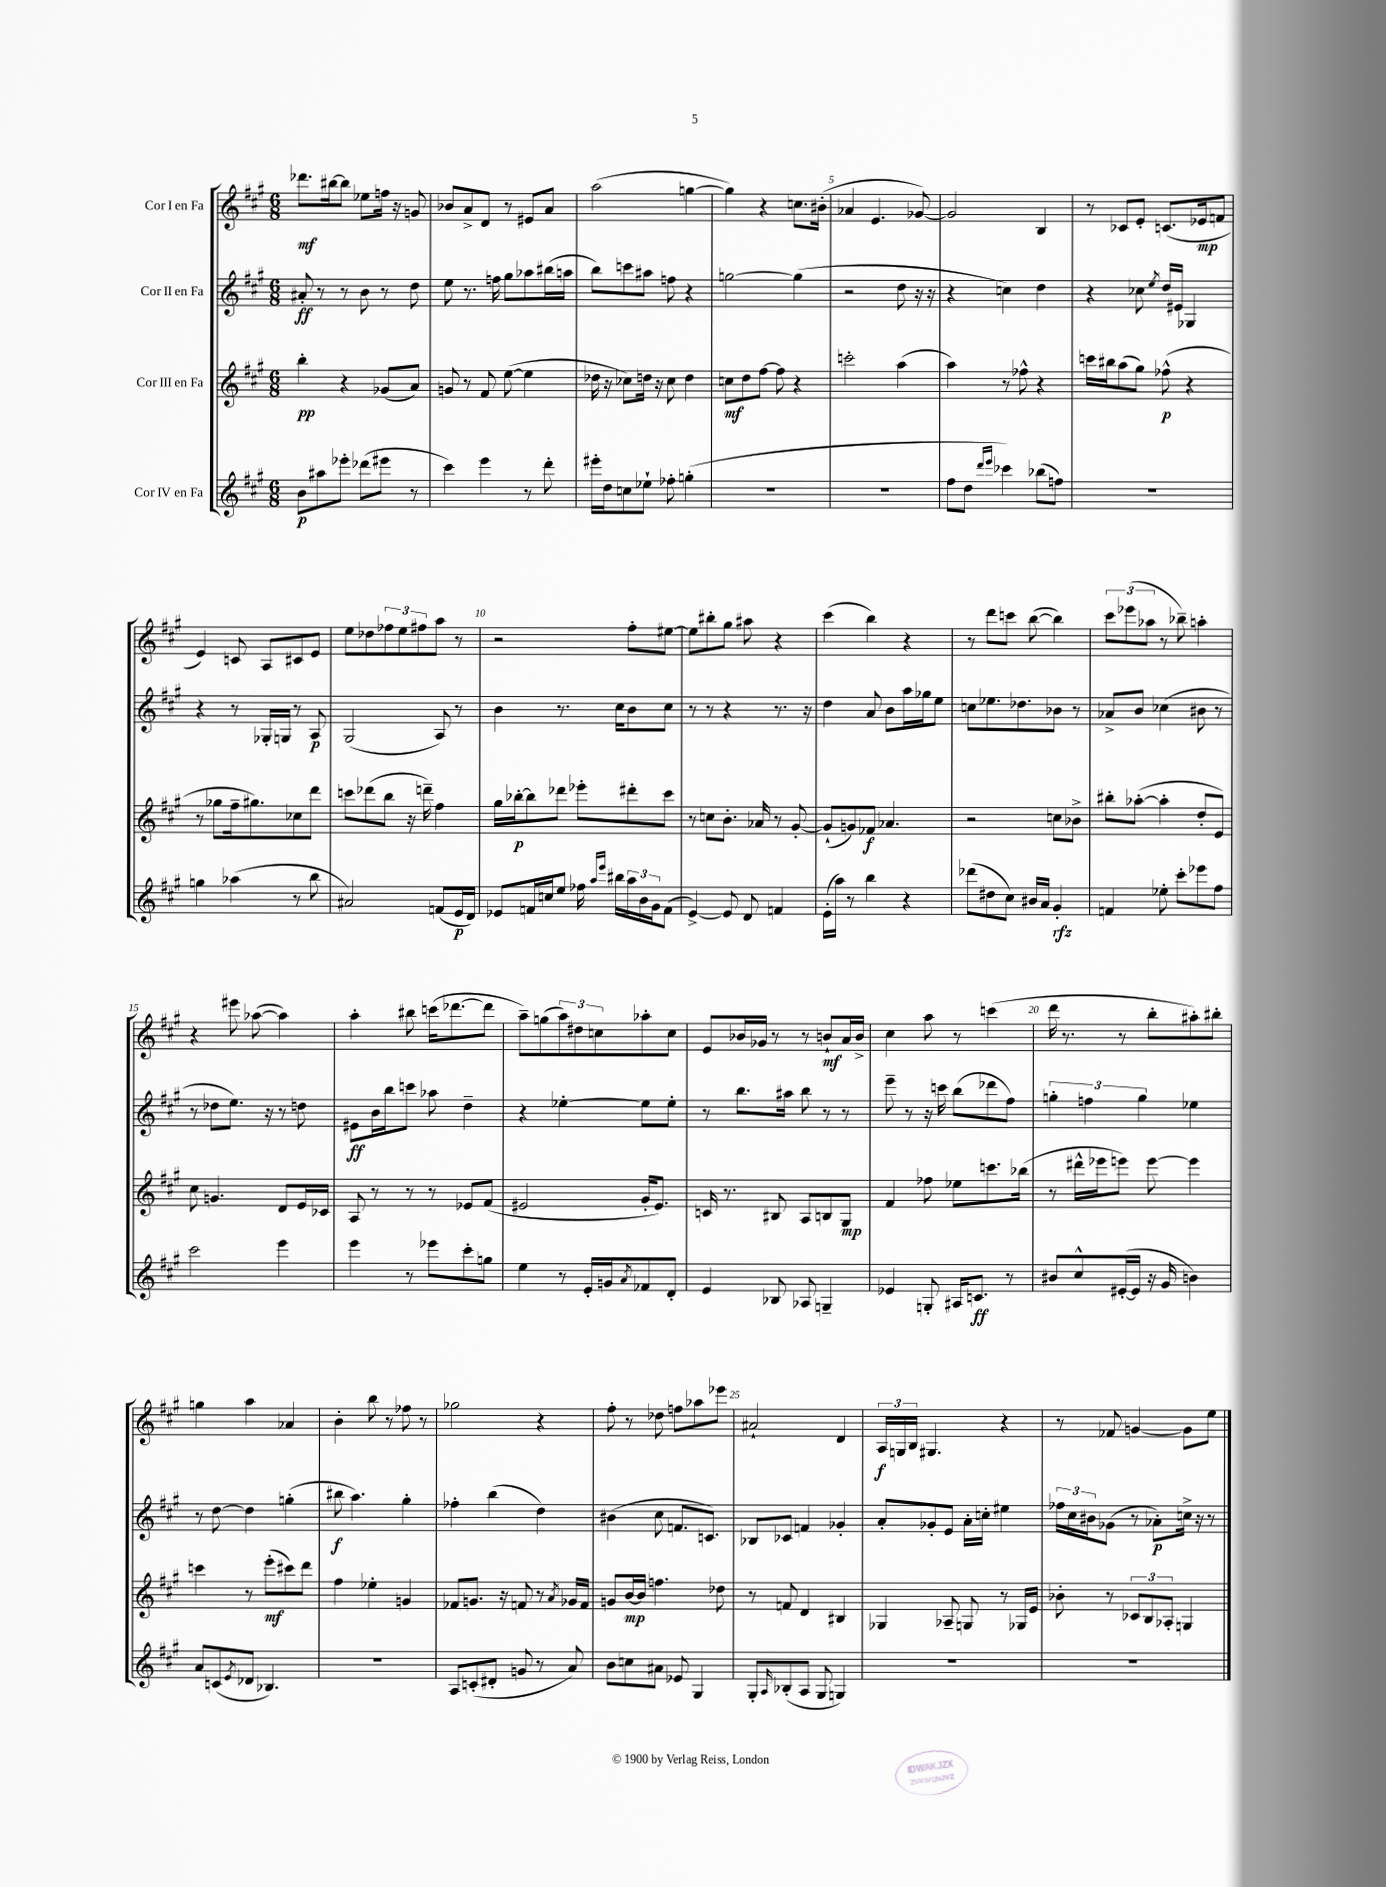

**kern	**dynam	**kern	**dynam	**kern	**dynam	**kern	**dynam
*part4	*part4	*part3	*part3	*part2	*part2	*part1	*part1
*staff4	*staff4	*staff3	*staff3	*staff2	*staff2	*staff1	*staff1
*I"Cor IV en Fa	*	*I"Cor III en Fa	*	*I"Cor II en Fa	*	*I"Cor I en Fa	*
*clefG2	*	*clefG2	*	*clefG2	*	*clefG2	*
*k[f#c#g#]	*	*k[f#c#g#]	*	*k[f#c#g#]	*	*k[f#c#g#]	*
*M6/8	*	*M6/8	*	*M6/8	*	*M6/8	*
=1	=1	=1	=1	=1	=1	=1	=1
8b\L	p	4bb'\	pp	8a#X'/	ff	8.ddd-X\L	mf
8aa#X\	.	.	.	8r	.	.	.
.	.	.	.	.	.	[16bb#X\k	.
8eee-X'\J	.	4r	.	8r	.	8bb#\J]	.
(8ddd-X\L	.	.	.	8b\	.	8ee-X\L	.
8eee#X\J	.	(8g-X/L	.	8r	.	16ffn\Jk	.
.	.	.	.	.	.	16r	.
8r	.	8a/J)	.	8dd\	.	8gn/	.
=2	=2	=2	=2	=2	=2	=2	=2
4ccc#\)	.	8gn/	.	8ee\	.	8b-X/L	.
.	.	8r	.	8.r	.	8a^/	.
4eee\	.	8f#/	.	.	.	8d/J	.
.	.	.	.	16ffn\	.	.	.
.	.	([8ee\	.	8gg#\L	.	8r	.
8r	.	4ee\]	.	8aa-X\	.	8e#X/L	.
8ddd'\	.	.	.	(16bb#X\L	.	8a/J	.
.	.	.	.	16aan\JJ	.	.	.
=3	=3	=3	=3	=3	=3	=3	=3
16eee#X'\LL	.	16dd-X\	.	8bb\L)	.	(2aa\	.
16dd\J	.	16r	.	.	.	.	.
8ccn\	.	8cc-X\L)	.	8cccn\	.	.	.
8ee-X`\J	.	16ddn\Jk	.	8aa#X\J	.	.	.
.	.	16r	.	.	.	.	.
8ff-X'\	.	8cc-\	.	8ffn\	.	.	.
(4ggn'\	.	4dd\	.	4r	.	[4ggn\	.
=4	=4	=4	=4	=4	=4	=4	=4
2.r	.	8ccn\L	mf	[2ggn\	.	4gg\])	.
.	.	8dd\	.	.	.	.	.
.	.	[8ff#\J	.	.	.	4r	.
.	.	8ff#\]	.	.	.	.	.
.	.	4r	.	(4gg\]	.	8.ccn\L	.
.	.	.	.	.	.	(16b#X'\Jk	.
=5	=5	=5	=5	=5	=5	=5	=5
2.r	.	2cccn'\	.	2r	.	4a-X/	.
.	.	.	.	.	.	4.e/	.
.	.	(4aa\	.	8dd\	.	.	.
.	.	.	.	16r	.	[8g-X/)	.
.	.	.	.	16r	.	.	.
=6	=6	=6	=6	=6	=6	=6	=6
8ff#\L	.	4aa\)	.	4r	.	2g-/]	.
8dd\J	.	.	.	.	.	.	.
16qqddd/LL	.	.	.	.	.	.	.
16qqeee/JJ	.	.	.	.	.	.	.
4ccc-X\)	.	8r	.	4ccn\)	.	.	.
.	.	8ff-X^^\	.	.	.	.	.
(8bb-X\L	.	4r	.	4dd\	.	4B/	.
8ffn\J)	.	.	.	.	.	.	.
=7	=7	=7	=7	=7	=7	=7	=7
2.r	.	16cccn\LL	.	4r	.	8r	.
.	.	16bb#X\J	.	.	.	.	.
.	.	(8aa\	.	.	.	8c-X/L	.
.	.	8gg#\J)	.	8cc-X\	.	8e'/J	.
.	.	.	.	8qee/	.	.	.
.	.	(8ff-X^^\	p	16dd/LL	.	(8.cn/L	.
.	.	.	.	16e#X/JJ	.	.	.
.	.	4r	.	4G-X/	.	.	.
.	.	.	.	.	.	16e-X/k	mp
.	.	.	.	.	.	8fn/J	.
!!LO:LB:g=z
=8	=8	=8	=8	=8	=8	=8	=8
4ggn\	.	8r	.	4r	.	4e/)	.
.	.	8gg-X\L	.	.	.	.	.
(4aa-X\	.	16ff#~\k	.	8r	.	8cn/	.
.	.	8.gg#X\)	.	.	.	.	.
.	.	.	.	16G-X'/LL	.	8A/L	.
.	.	.	.	16Gn/JJ	.	.	.
8r	.	8cc-X\	.	8r	.	8c#X/	.
8bb\	.	8ddd\J	.	8A/	p	8e/J	.
=9	=9	=9	=9	=9	=9	=9	=9
2a#X/)	.	8cccn\L	.	(2G#/	.	8ee\L	.
.	.	(8ddd-X\	.	.	.	8dd-X\	.
.	.	8bb\J	.	.	.	12ff-X\	.
.	.	.	.	.	.	12ee\	.
.	.	16r	.	.	.	.	.
.	.	.	.	.	.	12ff#X\	.
.	.	16dddn~\)	.	.	.	.	.
(8fn/L	.	4ff#\	.	8A/)	.	8aa\J	.
16e/L	p	.	.	8r	.	8r	.
16d/JJ)	.	.	.	.	.	.	.
=10	=10	=10	=10	=10	=10	=10	=10
8e-X/L	.	16gg#\LL	.	4b\	.	2r	.
.	.	[16bb-X'\J	p	.	.	.	.
16fn/L	.	8bb-\]	.	.	.	.	.
16ccn/J	.	.	.	.	.	.	.
8ee/J	.	8ddd-X\J	.	8.r	.	.	.
16ff-X\	.	8eee-X'\L	.	.	.	.	.
16qqaa/LL	.	.	.	.	.	.	.
16qqeee/JJ	.	.	.	.	.	.	.
16bb#X\LL	.	.	.	16cc#\KL	.	.	.
24aa\	.	8ddd#X'\	.	8b\	.	8ff#'\L	.
24b\	.	.	.	.	.	.	.
24g#\J	.	.	.	.	.	.	.
(8f\J	.	8ccc#\J	.	8cc#\J	.	[8ee#X\J	.
=11	=11	=11	=11	=11	=11	=11	=11
[4e^/)	.	8r	.	8r	.	8ee#\L]	.
.	.	8ccn\L	.	8r	.	8bb#X'\	.
8e/]	.	8.b'\J	.	4r	.	8gg#\J	.
8d/	.	.	.	.	.	8aa#X\	.
.	.	16a-X/	.	.	.	.	.
4fn/	.	8r	.	8.r	.	4r	.
.	.	[8g#'/	.	.	.	.	.
.	.	.	.	16r	.	.	.
=12	=12	=12	=12	=12	=12	=12	=12
(16e'\LL	.	(8g#`/L]	.	4dd\	.	(4ccc#\	.
16aa\JJ)	.	.	.	.	.	.	.
8r	.	8gn/)	.	.	.	.	.
4bb\	.	8f-X/J	f	8a/	.	4bb\)	.
.	.	4.a-X/	.	8b\L	.	.	.
4r	.	.	.	16aa\L	.	4r	.
.	.	.	.	16gg-X\J	.	.	.
.	.	.	.	8ee\J	.	.	.
=13	=13	=13	=13	=13	=13	=13	=13
(8ddd-X\L	.	2r	.	8ccn\L	.	8r	.
8dd#X\	.	.	.	8.ee-X\	.	8ddd\L	.
8cc#\J)	.	.	.	.	.	8cccn\J	.
.	.	.	.	8.dd-X\	.	.	.
16b#X/LL	.	.	.	.	.	([8bb\	.
16a/JJ	.	.	.	.	.	.	.
4g#'/	rfz	8ccn\L	.	8b-X\J	.	4bb\])	.
.	.	8b-X^\J	.	8r	.	.	.
=14	=14	=14	=14	=14	=14	=14	=14
4fn/	.	8bb#X'\L	.	8a-X^/L	.	12ccc#\L	.
.	.	.	.	.	.	(12eee-X\	.
.	.	([8aa-X'\J	.	8b/J	.	.	.
.	.	.	.	.	.	12aa-X\J	.
8ee-X'\	.	4aa-'\]	.	(4cc-X\	.	8r	.
8ccc#'\L	.	.	.	.	.	8bb-X~\)	.
8eee-X\	.	8dd'/L	.	8b#X\	.	4aan'\	.
8ff#\J	.	8e/J)	.	8r	.	.	.
!!LO:LB:g=z
=15	=15	=15	=15	=15	=15	=15	=15
2ccc#\	.	8cc#\	.	8r	.	4r	.
.	.	4.gn/	.	8dd-X\L	.	.	.
.	.	.	.	8.ee\J)	.	8eee#X\	.
.	.	.	.	.	.	([8aa-X\	.
.	.	.	.	16r	.	.	.
4eee\	.	8d/L	.	8r	.	4aa-\])	.
.	.	16e/L	.	8ddn\	.	.	.
.	.	16c-X/JJ	.	.	.	.	.
=16	=16	=16	=16	=16	=16	=16	=16
4eee\	.	8A/	.	8e#X\L	ff	4aa'\	.
.	.	8r	.	16b\L	.	.	.
.	.	.	.	16bb\J	.	.	.
8r	.	8r	.	8cccn\J	.	8bb#X\	.
8eee-X\L	.	8r	.	8aa-X\	.	(16cccn\KL	.
.	.	.	.	.	.	[8.ddd-X\	.
8ccc#'\	.	8e-X/L	.	4dd~\	.	.	.
8ggn\J	.	(8f#/J	.	.	.	8ddd-\J]	.
=17	=17	=17	=17	=17	=17	=17	=17
4ee\	.	2e#X/	.	4r	.	8aa~\L)	.
.	.	.	.	.	.	(8ggn\	.
8r	.	.	.	[4ee-X'\	.	12aa\)	.
.	.	.	.	.	.	12dd#X\	.
16e'/LL	.	.	.	.	.	.	.
.	.	.	.	.	.	12ccn\	.
16gn/J	.	.	.	.	.	.	.
8qa/	.	.	.	.	.	.	.
8f-X/	.	16g#'/KL	.	8ee-\L]	.	8aa-X'\	.
.	.	8.e#/J)	.	.	.	.	.
8d'/J	.	.	.	8ee-'\J	.	8cc\J	.
=18	=18	=18	=18	=18	=18	=18	=18
4e/	.	16cn/	.	8r	.	8e/L	.
.	.	8.r	.	.	.	.	.
.	.	.	.	8.bb\L	.	16b-X/L	.
.	.	.	.	.	.	16g-X/JJ	.
8B-X/	.	8B#X/	.	.	.	8r	.
.	.	.	.	16aa#X\Jk	.	.	.
8A-X/	.	8A/L	.	8bb\	.	8r	.
4Gn~/	.	8Bn/	.	8r	.	8bn`/L	mf
.	.	8G#/J	mp	8r	.	16a/L	.
.	.	.	.	.	.	16b^/JJ	.
=19	=19	=19	=19	=19	=19	=19	=19
4e-X/	.	4f#/	.	8eee~\	.	4cc#\	.
.	.	.	.	8r	.	.	.
8Gn'/	.	8ff-X\	.	16r	.	8aa\	.
.	.	.	.	16cccn\	.	.	.
16A#X/KL	.	8ee-X\L	.	(8bb\L	.	8r	.
8.cn/J	ff	.	.	.	.	.	.
.	.	8.cccn\	.	8ddd-X\	.	(4cccn\	.
8r	.	.	.	8ff#\J)	.	.	.
.	.	(16bb-X\Jk	.	.	.	.	.
=20	=20	=20	=20	=20	=20	=20	=20
8b#X/L	.	8r	.	6ggn'\	.	16ddd\	.
.	.	.	.	.	.	8.r	.
8cc#^^/	.	16ddd#X^^\LL	.	.	.	.	.
.	.	.	.	6ffn\	.	.	.
.	.	16eee-X\J	.	.	.	.	.
([16e#X'/L	.	8eeen\J)	.	.	.	8r	.
16e#/JJ]	.	.	.	.	.	.	.
.	.	.	.	6gg\	.	.	.
16r	.	[8eee\	.	.	.	8bb'\L	.
16g#/	.	.	.	.	.	.	.
4bn\)	.	4eee\]	.	4ee-X\	.	8aa#X'\)	.
.	.	.	.	.	.	8bb#X'\J	.
!!LO:LB:g=z
=21	=21	=21	=21	=21	=21	=21	=21
8a/L	.	4cccn\	.	8r	.	4ggn\	.
(8cn/	.	.	.	[8dd\	.	.	.
8qe/	.	.	.	.	.	.	.
8d-X/J	.	8r	.	4dd\]	.	4aa\	.
4.B-X/)	.	(8eee'\L	mf	.	.	.	.
.	.	8ccc#X\)	.	(4ggn'\	.	4a-X/	.
.	.	8ddd\J	.	.	.	.	.
=22	=22	=22	=22	=22	=22	=22	=22
2.r	.	4ff#\	.	8bb#X\	f	4b'\	.
.	.	.	.	4.aa\)	.	.	.
.	.	4ee-X'\	.	.	.	8bb\	.
.	.	.	.	.	.	8r	.
.	.	4gn/	.	4gg#'\	.	8ff-X\	.
.	.	.	.	.	.	8r	.
=23	=23	=23	=23	=23	=23	=23	=23
8A/L	.	8f-X/L	.	4ff-X'\	.	2gg-X\	.
(8cn'/	.	8.gn/J	.	.	.	.	.
8d#X'/J	.	.	.	(4bb\	.	.	.
.	.	16r	.	.	.	.	.
8gn/	.	8fn/	.	.	.	.	.
8r	.	8r	.	4dd\)	.	4r	.
.	.	8qa/	.	.	.	.	.
8a/)	.	16g-X/LL	.	.	.	.	.
.	.	16f/JJ	.	.	.	.	.
=24	=24	=24	=24	=24	=24	=24	=24
8b\L	.	8gn/L	.	(4b#X\	.	8ff#'\	.
8ccn\	.	[16b/L	mp	.	.	8r	.
.	.	16b/JJ]	.	.	.	.	.
8a#X\J	.	4.ffn\	.	8cc#\	.	8dd-X\	.
8e-X/	.	.	.	8.fn/L	.	8ffn\L	.
4G#/	.	.	.	.	.	8aa-X\	.
.	.	.	.	8.cn/J)	.	.	.
.	.	8dd-X\	.	.	.	8eee-X\J	.
=25	=25	=25	=25	=25	=25	=25	=25
8G#'/L	.	8r	.	8B-X/L	.	2a#X`/	.
16qqA/	.	.	.	.	.	.	.
(8B-X'/	.	8fn/	.	8c-X/J	.	.	.
8A/J	.	4d/	.	4fn/	.	.	.
8G#/	.	.	.	.	.	.	.
4Gn/)	.	4B#X/	.	4g-X'/	.	4d/	.
=26	=26	=26	=26	=26	=26	=26	=26
2.r	.	4G-X/	.	8a'/L	.	24A/LL	f
.	.	.	.	.	.	24Gn/	.
.	.	.	.	.	.	24B/JJ	.
.	.	.	.	8g-X'/	.	4.G#X/	.
.	.	8A-X~/	.	8e/J	.	.	.
.	.	8Gn/	.	16a'\LL	.	.	.
.	.	.	.	16ccn'\JJ	.	.	.
.	.	8r	.	4ee#X\	.	4r	.
.	.	16G-X/LL	.	.	.	.	.
.	.	16e/JJ	.	.	.	.	.
=27	=27	=27	=27	=27	=27	=27	=27
2.r	.	8b-X'\	.	24ff-X\LL	.	8r	.
.	.	.	.	24cc#\	.	.	.
.	.	.	.	24b#X\J	.	.	.
.	.	8r	.	(8g-X\J	.	8f-X/	.
.	.	12c-X/L	.	8r	.	[4gn/	.
.	.	12B/	.	.	.	.	.
.	.	.	.	8a-X'\L)	p	.	.
.	.	12A-X'/J	.	.	.	.	.
.	.	4Gn/	.	16ccn^\Jk	.	8g\L]	.
.	.	.	.	16r	.	.	.
.	.	.	.	8r	.	8ee\J	.
==	==	==	==	==	==	==	==
*-	*-	*-	*-	*-	*-	*-	*-
